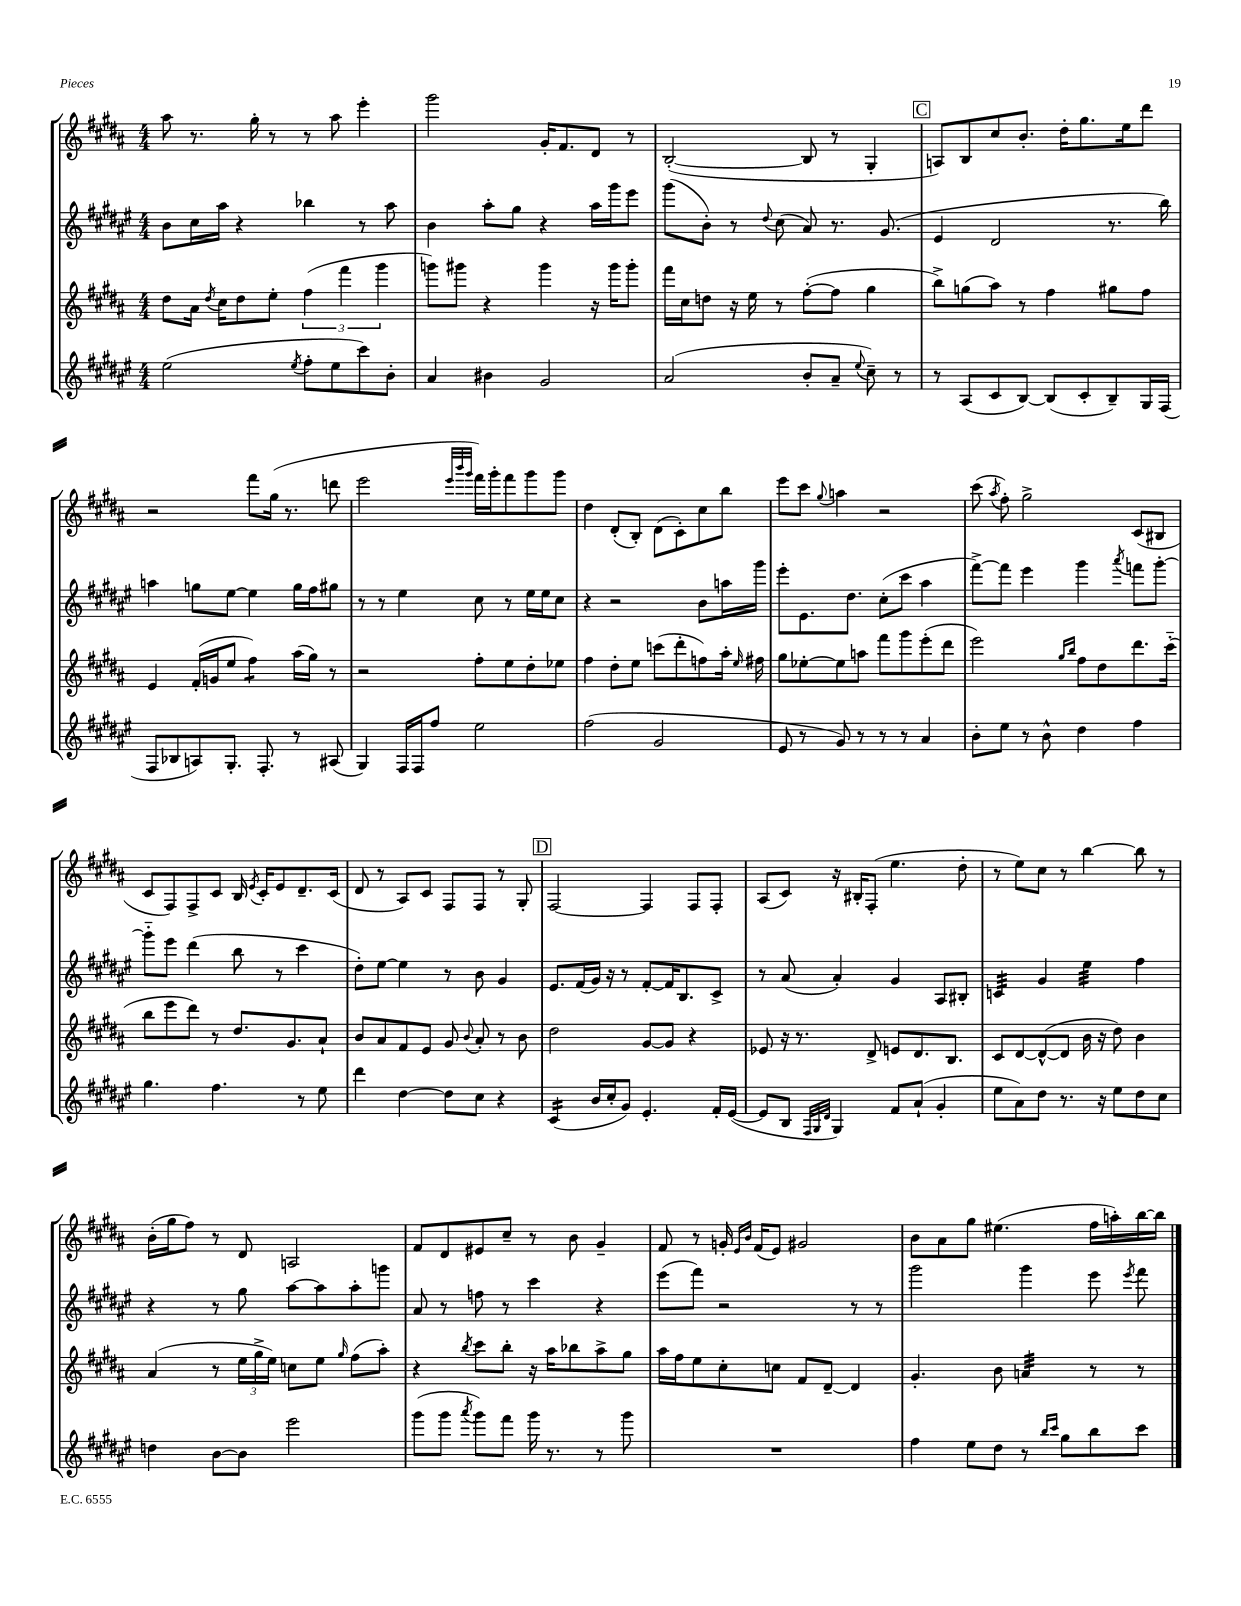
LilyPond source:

<<
\new StaffGroup <<
\new Staff = "s0" {
    \clef treble \key b \major \numericTimeSignature \time 4/4
    \autoBeamOff ais''8 r8. gis''16-. r8 r8 ais''8 e'''4-. |
    gis'''2 gis'16[-. fis'8. dis'8] r8 |
    b2~-.( b8 r8 gis4-. |
    \mark \markup { \box "C" } a8[) b8 cis''8 b'8.]-. dis''16[-. gis''8. e''16 dis'''8] |
    r2 fis'''8[ gis''16]( r8. d'''8 |
    e'''2 \grace { e'''32[ b'''32 gis'''32] } fis'''16[) gis'''16-. fis'''8 gis'''8 gis'''8] |
    dis''4 dis'8[-.( b8]-.) dis'8[( cis'8-.) cis''8 b''8] |
    e'''8[ cis'''8] \appoggiatura { gis''8 } a''4 r2 |
    cis'''8( \acciaccatura { ais''8 } fis''8-.) gis''2-> cis'8[( bis8] |
    cis'8[ fis8) fis8-> cis'8] b16 \acciaccatura { e'8 } cis'16[-. e'8 dis'8.-- cis'16]( |
    dis'8 r8 ais8[) cis'8] fis8[ fis8] r8 gis8-. |
    \mark \markup { \box "D" } fis2~ fis4 fis8[ fis8]-. |
    ais8[( cis'8]) r16 bis16[-. fis8]-.( e''4. dis''8-. |
    r8 e''8[) cis''8] r8 b''4~ b''8 r8 |
    b'16[-.( gis''16 fis''8]) r8 dis'8 a2 |
    fis'8[ dis'8 eis'8 cis''8]-- r8 b'8 gis'4-- |
    fis'8 r8 g'16-. \grace { e'16[ b'16] } fis'16[( e'8]) gis'2 |
    b'8[ ais'8 gis''8] eis''4.( fis''16[ a''16-.) b''16~ b''16] \bar "|." |
}
\new Staff = "s1" {
    \clef treble \key fis \major \numericTimeSignature \time 4/4
    \autoBeamOff b'8[ cis''16 ais''16] r4 bes''4 r8 ais''8 |
    b'4 ais''8[-. gis''8] r4 ais''16[ gis'''16 eis'''8] |
    gis'''8[( b'8]-.) r8 \appoggiatura { dis''8 } cis''8( ais'8) r8. gis'8.( |
    \mark \markup { \box "C" } eis'4 dis'2 r8. b''16) |
    a''4 g''8[ eis''8]~ eis''4 g''16[ fis''16 gis''8] |
    r8 r8 eis''4 cis''8 r8 eis''16[ eis''16 cis''8] |
    r4 r2 b'8[ a''16 gis'''16] |
    eis'''8[-. eis'8. dis''8.] cis''8[-.( cis'''8] ais''4 |
    fis'''8[~->) fis'''8] eis'''4 gis'''4 \acciaccatura { ais'''8 } f'''8[ gis'''8]~-. |
    gis'''8[-_ eis'''8] dis'''4( b''8 r8 cis'''4 |
    dis''8[-.) eis''8]~ eis''4 r8 b'8 gis'4 |
    \mark \markup { \box "D" } eis'8.[ fis'16( gis'16]) r16 r8 fis'8[~-. fis'16 b8. cis'8]-> |
    r8 ais'8( ais'4-.) gis'4 ais8[ bis8]-. |
    c'4:32 gis'4 eis''4:32 fis''4 |
    r4 r8 gis''8 ais''8[~ ais''8 ais''8-. g'''8] |
    ais'8 r8 f''8 r8 cis'''4 r4 |
    eis'''8[( fis'''8]) r2 r8 r8 |
    gis'''2 gis'''4 eis'''8 \acciaccatura { eis'''8 } fis'''8 \bar "|." |
}
\new Staff = "s2" {
    \clef treble \key b \major \numericTimeSignature \time 4/4
    \autoBeamOff dis''8[ ais'16] \acciaccatura { dis''8 } cis''16[ dis''8 e''8]-. \tuplet 3/2 { fis''4( fis'''4 gis'''4 } |
    g'''8[) gis'''8] r4 gis'''4 r16 gis'''16[ gis'''8]-. |
    fis'''16[ cis''16 d''8] r16 e''16 r8 fis''8[~-.( fis''8] gis''4 |
    \mark \markup { \box "C" } b''8[->) g''8( ais''8]) r8 fis''4 gis''8[ fis''8] |
    e'4 fis'16[-.( g'16 e''8] fis''4:8) ais''16[( gis''16]) r8 |
    r2 fis''8[-. e''8 dis''8-. ees''8] |
    fis''4 dis''8[-. e''8] c'''8[( dis'''8-. f''8) ais''16]-. \grace { e''16 } fis''16 |
    gis''8[ ees''8~-. ees''8 a''8] fis'''8[ gis'''8 e'''8-.( dis'''8] |
    e'''2) \grace { gis''16[ b''16] } fis''8[ dis''8 dis'''8. cis'''16]-_( |
    b''8[ e'''8 dis'''8]) r8 dis''8.[ gis'8. ais'8]-! |
    b'8[ ais'8 fis'8 e'8] gis'8 \appoggiatura { b'8 } ais'8-. r8 b'8 |
    \mark \markup { \box "D" } dis''2 gis'8[~ gis'8] r4 |
    ees'8 r16 r8. dis'8-> e'8[ dis'8. b8.] |
    cis'8[ dis'8~ dis'8~-^( dis'8] b'16 r16 dis''8) b'4 |
    ais'4( r8 \tuplet 3/2 { e''16[ gis''16-> e''16]) } c''8[ e''8] \grace { gis''16 } fis''8[( ais''8]-.) |
    r4 \acciaccatura { b''8 } cis'''8[ b''8]-. r16 ais''16[ bes''8 ais''8-> gis''8] |
    ais''16[ fis''16 e''8 cis''8-. c''8] fis'8[ dis'8]~-- dis'4 |
    gis'4.-. b'8 a'4:32 r8 r8 \bar "|." |
}
\new Staff = "s3" {
    \clef treble \key fis \major \numericTimeSignature \time 4/4
    \autoBeamOff eis''2( \acciaccatura { eis''8 } fis''8[-. eis''8 cis'''8) b'8]-. |
    ais'4 bis'4 gis'2 |
    ais'2( b'8[-. ais'8]-- \appoggiatura { eis''8 } cis''8--) r8 |
    \mark \markup { \box "C" } r8 ais8[( cis'8 b8]~) b8[( cis'8-. b8--) gis16 fis16]( |
    fis8[ bes8 a8) gis8.]-. fis8.-. r8 ais8( |
    gis4) fis16[ fis16 fis''8] eis''2 |
    fis''2( gis'2 |
    eis'8 r8 gis'8) r8 r8 r8 ais'4 |
    b'8[-. eis''8] r8 b'8-^ dis''4 fis''4 |
    gis''4. fis''4. r8 eis''8 |
    dis'''4 dis''4~ dis''8[ cis''8] r4 |
    \mark \markup { \box "D" } cis'4:16( b'16[ cis''16-. gis'8]) eis'4.-. fis'16[-. eis'16]~( |
    eis'8[ b8] \grace { fis32[ gis32 dis'32] } gis4) fis'8[ ais'8]-!( gis'4-. |
    eis''8[ ais'8) dis''8] r8. r16 eis''8[ dis''8 cis''8] |
    d''4 b'8[~ b'8] eis'''2 |
    gis'''8[( gis'''8] \acciaccatura { ais'''8 } gis'''8[) fis'''8] gis'''16 r8. r8 gis'''8 |
    R1 |
    fis''4 eis''8[ dis''8] r8 \grace { b''16[ cis'''16] } gis''8[ b''8 cis'''8] \bar "|." |
}
>>
>>
\layout { \context { \Score \remove "Bar_number_engraver" } }
